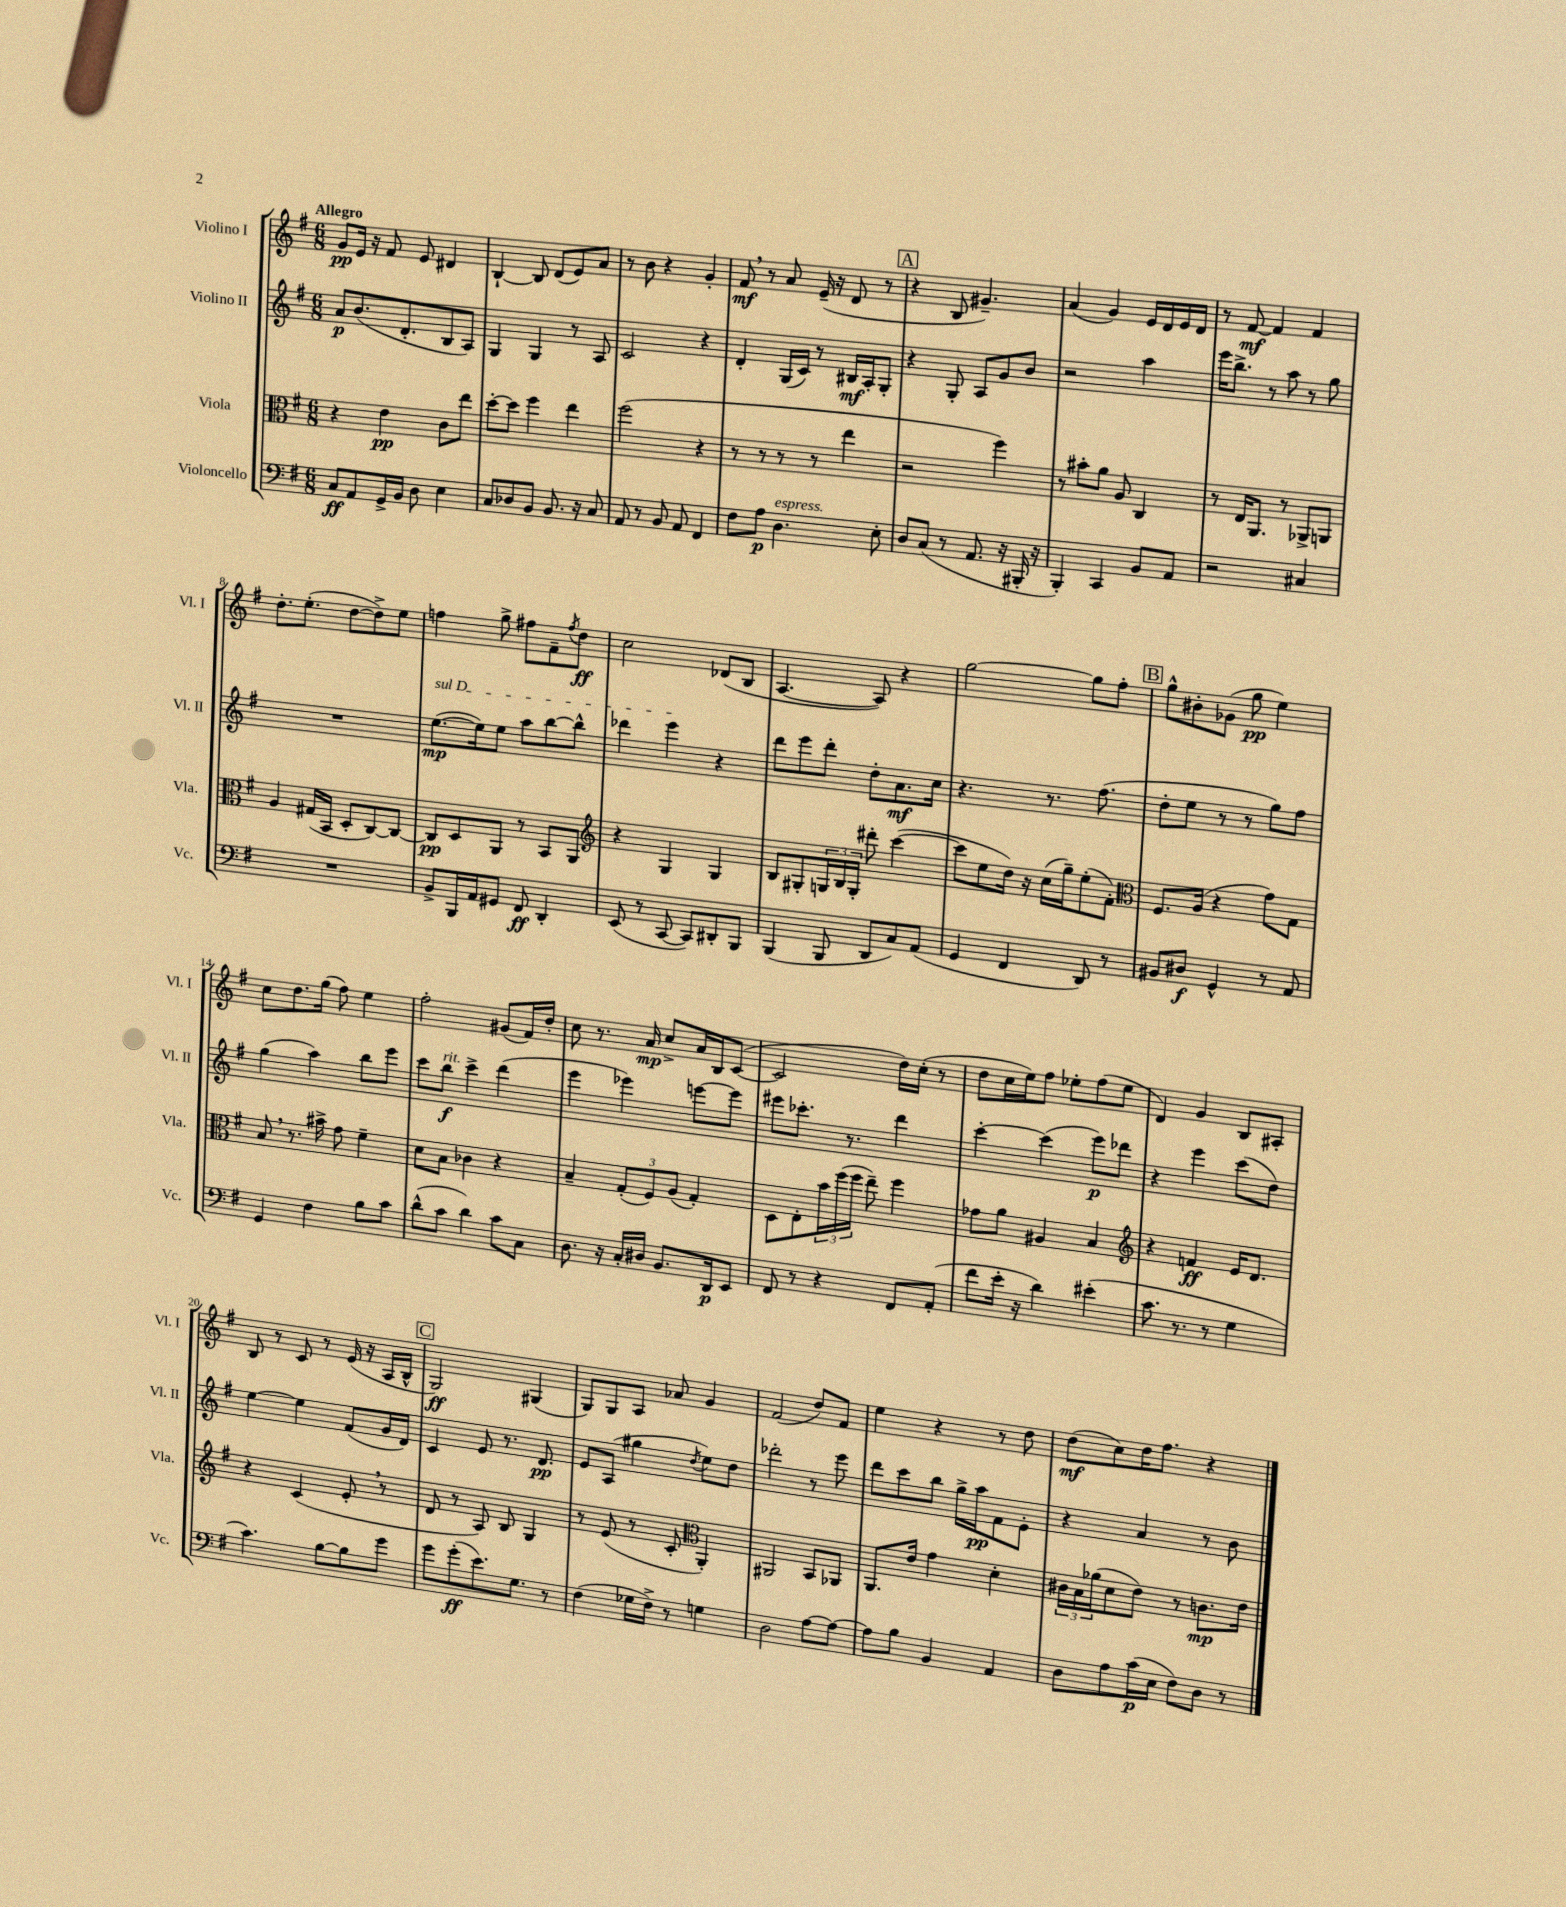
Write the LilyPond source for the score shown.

<<
\new StaffGroup <<
\new Staff = "s0" \with { instrumentName = "Violino I" shortInstrumentName = "Vl. I" } {
    \clef treble \key g \major \numericTimeSignature \time 6/8 \tempo "Allegro"
    g'8\pp e'16 r16 fis'8 e'8 dis'4 |
    b4~-! b8 d'8( e'8) a'8 |
    r8 b'8 r4 g'4-. |
    fis'8\mf \breathe r8 a'8 e'16--( r16 d'8 r8 |
    \mark \markup { \box "A" } r4 b8 gis'4.--) |
    a'4( g'4) e'16 d'16 e'16 d'16 |
    r8 fis'8~\mf fis'4 fis'4 |
    d''8.-. e''8.-.( d''8~ d''8->) e''8 |
    f''4 g''8-> fis''8 fis'8-- \acciaccatura { fis''8 } d''8\ff |
    c''2 des'8( b8 |
    a4.~ a8) r4 |
    g''2~ g''8 fis''8-. |
    \mark \markup { \box "B" } g''8-^ bis'8-. ges'8( g''8\pp e''4) |
    c''8 d''8. g''16( fis''8) e''4 |
    fis''2-. gis'8( fis'16) d''16-. |
    c''8 r8. a'16\mp c''8-> a'16 b16 c'8~( |
    c'2 d''16) c''16-.( r8 |
    d''8 c''16 e''16) fis''8 ees''8-. fis''8( ees''8 |
    d'4) g'4 b8 ais8-. |
    b8 r8 c'8 r8 e'16( r16 a16 b16-^ |
    \mark \markup { \box "C" } g2\ff) gis4( |
    g8) g8 a8 aes'8 g'4 |
    fis'2( d''8) fis'8 |
    e''4 r4 r8 d''8 |
    d''8\mf( c''8) d''16 fis''8. r4 \bar "|." |
}
\new Staff = "s1" \with { instrumentName = "Violino II" shortInstrumentName = "Vl. II" } {
    \clef treble \key g \major \numericTimeSignature \time 6/8
    a'8\p b'8.( d'8.-. b8 a8) |
    g4 g4 r8 a8 |
    c'2 r4 |
    d'4-. g16( c'16) r8 bis16\mf a16-. g8-. |
    \mark \markup { \box "A" } r4 g8-. a8 g'8 b'8 |
    r2 a''4 |
    e'''16 b''8.-> r8 a''8 r8 g''8 |
    R2. |
    \once \override TextSpanner.bound-details.left.text = \markup { \italic "sul D" } e''8.~\mp\startTextSpan( e''16) e''8 a''8 b''8~ b''8-^ |
    des'''4 e'''4\stopTextSpan r4 |
    d'''8 e'''8 d'''8-. d''8-. a'8.\mf c''16 |
    r4. r8. fis''8.( |
    \mark \markup { \box "B" } d''8-. e''8 r8 r8 g''8) fis''8 |
    g''4( a''4) b''8 e'''8 |
    c'''8 b''8\f^\markup { \italic "rit." } c'''4-> d'''4( |
    e'''4 ees'''4) e'''8~ e'''8 |
    eis'''8 ces'''8.-. r8. d'''4 |
    c'''4~-. c'''4( e'''8\p) des'''8 |
    r4 e'''4 c'''8( d''8) |
    e''4~ e''4 fis'8( g'16 d'16) |
    \mark \markup { \box "C" } c'4 e'8 r8. d'8.\pp |
    e'8 a8( gis''4 \acciaccatura { d''8 } e''8) d''8 |
    des'''2-. r8 e'''8 |
    d'''8 c'''8 b''8 g''16-> a''16\pp fis'8 e'8-. |
    r4 a'4 r8 b'8 \bar "|." |
}
\new Staff = "s2" \with { instrumentName = "Viola" shortInstrumentName = "Vla." } {
    \clef alto \key g \major \numericTimeSignature \time 6/8
    r4 e'4\pp c'8 e''8 |
    d''8~-. d''8 fis''4 e''4 |
    fis''2( r4 |
    r8 r8 r8 r8 e''4 |
    \mark \markup { \box "A" } r2 fis''4) |
    r8 bis'8-. a'8 a8 c4 |
    r8 e16 a,8. r8 aes,8-> a,8 |
    a4 gis16( b,16 d8-. c8~) c8~ |
    c8\pp d8 a,8 r8 b,8 a,8 |
    \clef treble r4 g4 g4 |
    b8 gis8-. \tuplet 3/2 { g16 b16 g16-. } dis'''8-. c'''4~( |
    c'''8 e''8 d''16) r16 c''16( g''16--) e''8-.( fis'8-.) |
    \mark \markup { \box "B" } \clef alto fis8. a16( r4 g'8) g8 |
    b8 \breathe r8. bis'16-> g'8 fis'4-- |
    d'8 b8 ces'4 r4 |
    b4-- \tuplet 3/2 { g8-.( fis8) a8( } g4-.) |
    d8 e8-. \tuplet 3/2 { b'16 fis''16( fis''16 } e''8--) fis''4 |
    ges'8 a'8 ais4 b4 |
    \clef treble r4 f'4\ff e'16 d'8. |
    r4 c'4( e'8-. \breathe r8 |
    \mark \markup { \box "C" } d'8 r8 a8) b8 g4 |
    r8 e'8( r8 c'8-. \clef alto a,4-.) |
    ais,2 b,8 aes,8 |
    a,8. e'16 g'4 d'4-. |
    \tuplet 3/2 { cis'16 b16 aes'16( } d'8 e'8) r8 c'8.\mp e'16 \bar "|." |
}
\new Staff = "s3" \with { instrumentName = "Violoncello" shortInstrumentName = "Vc." } {
    \clef bass \key g \major \numericTimeSignature \time 6/8
    c8\ff a,8 g,16-> b,16 d8 e4 |
    c8 des8 b,8 b,8. r16 c8 |
    a,8 r8 b,8 a,8 fis,4 |
    fis8 a8\p d4.^\markup { \italic "espress." } e8-. |
    \mark \markup { \box "A" } d8 c8( r8 a,8. r16 bis,,16-. r16 |
    b,,4-.) c,4 b,8 a,8 |
    r2 cis4 |
    R2. |
    b,8-> b,,16 a,16 gis,8 fis,8\ff d,4-. |
    e,8( r8 c,8~ c,8) dis,8-. b,,8 |
    b,,4( b,,8 d,8 c8) a,8( |
    g,4 fis,4 d,8) r8 |
    \mark \markup { \box "B" } bis,8 dis8\f g,4-^ r8 a,8 |
    g,4 fis4 b8 c'8 |
    d'8-^( c'8 d'4) c'8 c8 |
    d8. r16 c16-. dis16 b,8. d,16\p e,8 |
    fis,8 r8 r4 fis,8 a,8-.( |
    fis'8 e'16-. r16 d'4) eis'4-.( |
    c'8. r8. r8 g4 |
    c'4.) b8~ b8 g'8 |
    \mark \markup { \box "C" } g'8 g'8-.\ff( e'8.) g8. r8 |
    fis4( ges16 fis16->) r8 g4 |
    d2 a8~ a8~ |
    a8 b8 b,4 a,4 |
    d8 a8 c'16\p( e16 fis8) d8 r8 \bar "|." |
}
>>
>>
